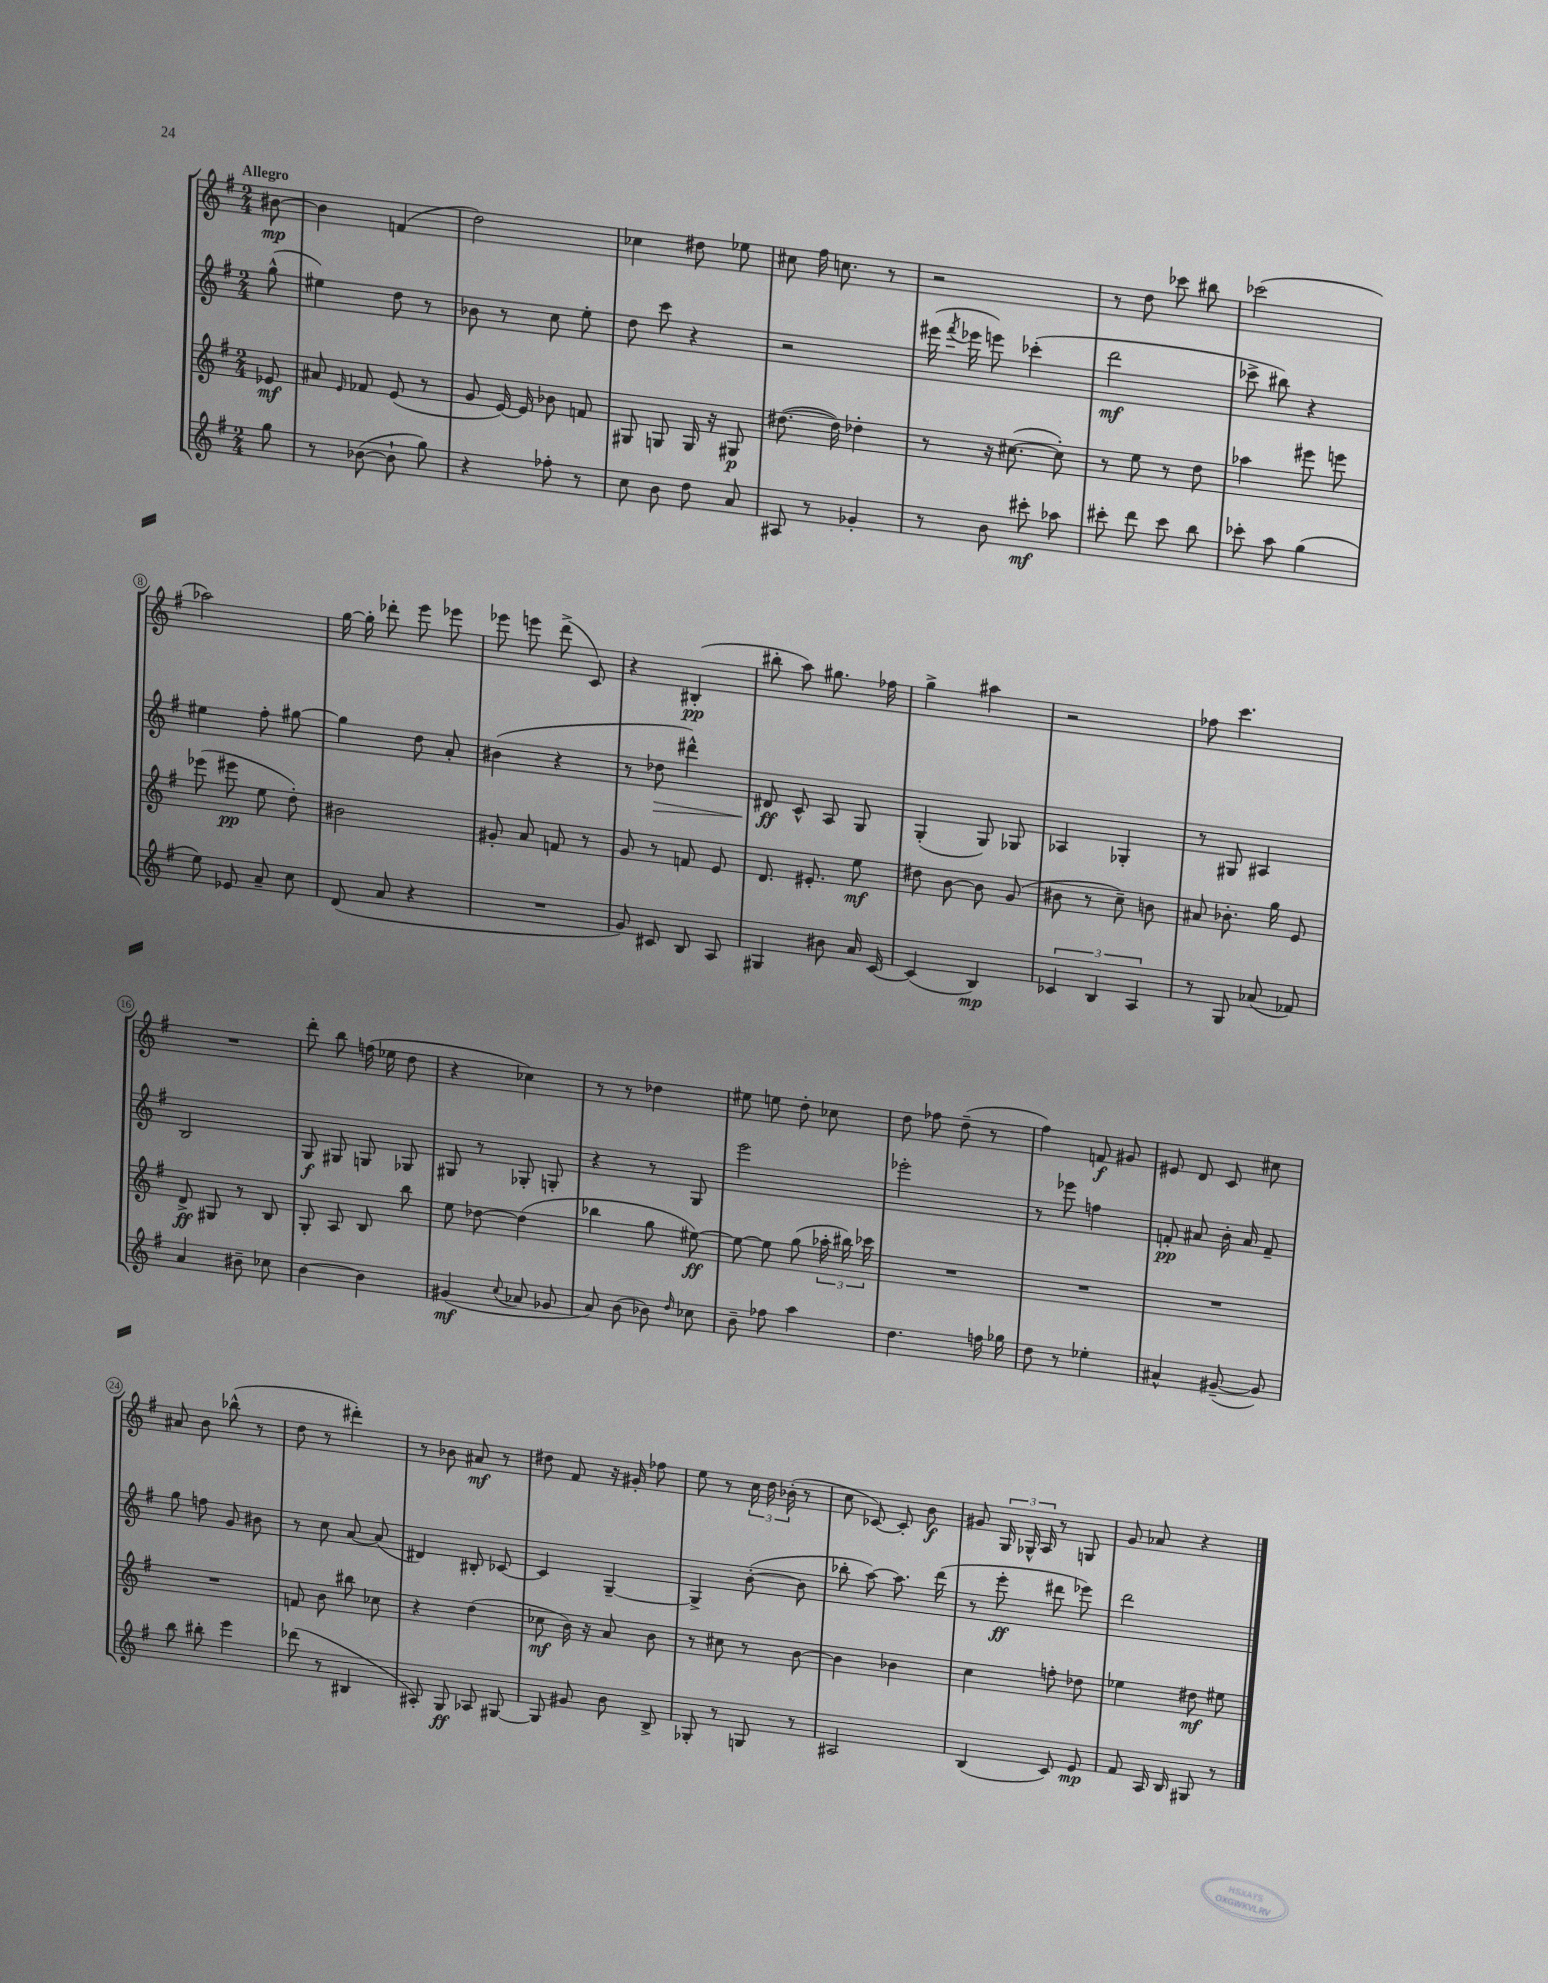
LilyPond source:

<<
\new StaffGroup <<
\new Staff = "s0" {
    \clef treble \key g \major \numericTimeSignature \time 2/4 \partial 8 \tempo "Allegro"
    \autoBeamOff bis'8~\mp |
    bis'4 f'4( |
    d''2) |
    ces''4 dis''8 ees''8 |
    cis''8 fis''16 c''8. r8 |
    r2 |
    r8 d''8 ces'''8 bis''8 |
    ces'''2( |
    aes''2) |
    g''16~ g''16-. des'''8-. e'''8 ees'''8 |
    ees'''8 e'''8 d'''8->( c'8) |
    r4 bis4-.\pp( |
    bis''8-. a''8) gis''8. fes''16 |
    g''4-> ais''4 |
    r2 |
    fes''8 c'''4. |
    R2 |
    d'''8-. b''8 f''16( ees''16 d''8 |
    r4 ces''4) |
    r8 r8 des''4 |
    eis''8 e''8 d''8-. ces''8 |
    d''8 fes''8 d''8--( r8 |
    fis''4) f'8\f gis'8 |
    eis'8 d'8 c'8 cis''8 |
    ais'8 b'8 bes''8-^( r8 |
    d''8 r8 dis'''4-.) |
    r8 bes'8 ais'8\mf r8 |
    dis''8 fis'8 r16 gis'16-. fes''8 |
    e''8 r8 \tuplet 3/2 { c''16 d''16 bes'16-.( } r8 |
    c''8 ces'8~) ces'8-. b'8\f |
    gis'8 \tuplet 3/2 { g16 ges16-^ a16 } r8 g8 |
    g'8 aes'8 r4 \bar "|." |
}
\new Staff = "s1" {
    \clef treble \key g \major \numericTimeSignature \time 2/4 \partial 8
    \autoBeamOff g''8-^( |
    eis''4) d''8 r8 |
    bes'8 r8 c''8 e''8-. |
    d''8 c'''8 r4 |
    r2 |
    eis'''16( \acciaccatura { fis'''8 } ees'''16 e'''8) ces'''4-.( |
    d'''2\mf |
    ces'''8-> bis''8) r4 |
    eis''4 fis''8-. gis''8~ |
    gis''4 d''8 a'8-. |
    bis'4( r4 |
    r8 des''8\> dis'''4-^) |
    dis'8\ff\! c'8-^ a8 g8 |
    g4-.( g8) ges8 |
    aes4 ges4-. |
    r8 gis8 ais4 |
    b2 |
    g8\f gis8 g8 ges8 |
    gis8 r8 ges8-. g8-. |
    r4 r8 g8 |
    e'''2 |
    ees'''2-. |
    r8 ees'''8 f''4 |
    f'8-.\pp ais'8 b'16-. ais'16 f'8-- |
    g''8 f''8 g'8 bis'8 |
    r8 c''8 a'8~ a'8( |
    dis'4) bis8-. ces'8~ |
    ces'4 g4~-- |
    g4-> b'8~-.( b'8 |
    bes''8-. a''8~) a''8. d'''16( |
    r8 e'''8-.\ff dis'''8 ees'''8) |
    d'''2 \bar "|." |
}
\new Staff = "s2" {
    \clef treble \key g \major \numericTimeSignature \time 2/4 \partial 8
    \autoBeamOff ees'8\mf |
    ais'8 \grace { e'16 } fes'8 e'8( r8 |
    g'8 e'16~) e'16 bes'8 f'8 |
    gis8 g8 g16 r16 gis8\p |
    dis''8.~( dis''16) des''4-. |
    r8 r16 cis''8.~( cis''8-.) |
    r8 e''8 r8 d''8 |
    aes''4 eis'''8 e'''8 |
    ees'''8( eis'''8\pp e''8 d''8-.) |
    bis'2 |
    gis'8-. a'8 f'8 r8 |
    g'8 r8 f'8 e'8 |
    d'8. eis'8.-. e''8\mf |
    dis''8 b'8~ b'8 g'8( |
    bis'8 r8 c''8--) b'8 |
    ais'8 bes'8.-. g''16 e'8 |
    d'8->\ff gis8 r8 b8 |
    g8-. a8 b8 b''8 |
    e''8 des''8~ des''4( |
    bes''4 g''8 eis''8~\ff) |
    eis''8~ eis''8 g''8( \tuplet 3/2 { aes''16-. bis''16) ces'''16 } |
    R2 |
    R2 |
    R2 |
    R2 |
    f'8 b'8 bis''8 ces''8 |
    r4 d''4( |
    ces''8\mf b'16) r16 a'8 b'8 |
    r8 cis''8 r8 b'8~ |
    b'4 bes'4 |
    c''4 f''8-. des''8 |
    ees''4 dis''8\mf eis''8 \bar "|." |
}
\new Staff = "s3" {
    \clef treble \key g \major \numericTimeSignature \time 2/4 \partial 8
    \autoBeamOff g''8 |
    r8 bes'8~( bes'8-! g''8) |
    r4 fes''8-. r8 |
    c''8 b'8 d''8 a'8 |
    ais8 r8 ges'4-. |
    r8 b'8 cis'''8-.\mf aes''8 |
    cis'''8-. d'''8 cis'''8 b''8 |
    ces'''8-. a''8 g''4( |
    e''8) ees'8 a'8-- c''8 |
    d'8( a'8 r4 |
    R2 |
    g'8) cis'8 b8 a8 |
    gis4 bis'8 a'16 c'16~ |
    c'4( b4\mp) |
    \tuplet 3/2 { ces'4 b4 a4 } |
    r8 g8 aes'8( fes'8) |
    a'4 bis'8-- ces''8 |
    b'4~ b'4 |
    gis'4\mf( \appoggiatura { c''8 } aes'8 ges'8 |
    a'8) b'8( bes'8) \grace { d''16 } ces''8 |
    b'8-- fes''8 a''4 |
    d''4. f''16 ges''16 |
    d''8 r8 ees''4-. |
    ais'4-^ gis'8~--( gis'8) |
    b''8 bis''8-. e'''4 |
    des'''8( r8 bis4 |
    ais8-.) g8\ff aes8 gis8~ |
    gis8 gis'8 b'8 b8-> |
    ges8-. r8 g8 r8 |
    ais2 |
    b4( c'8) e'8\mp |
    fis'8 a16 b16 gis8 r8 \bar "|." |
}
>>
>>
\layout { \context { \Score \override BarNumber.stencil = #(make-stencil-circler 0.1 0.3 ly:text-interface::print) } }
